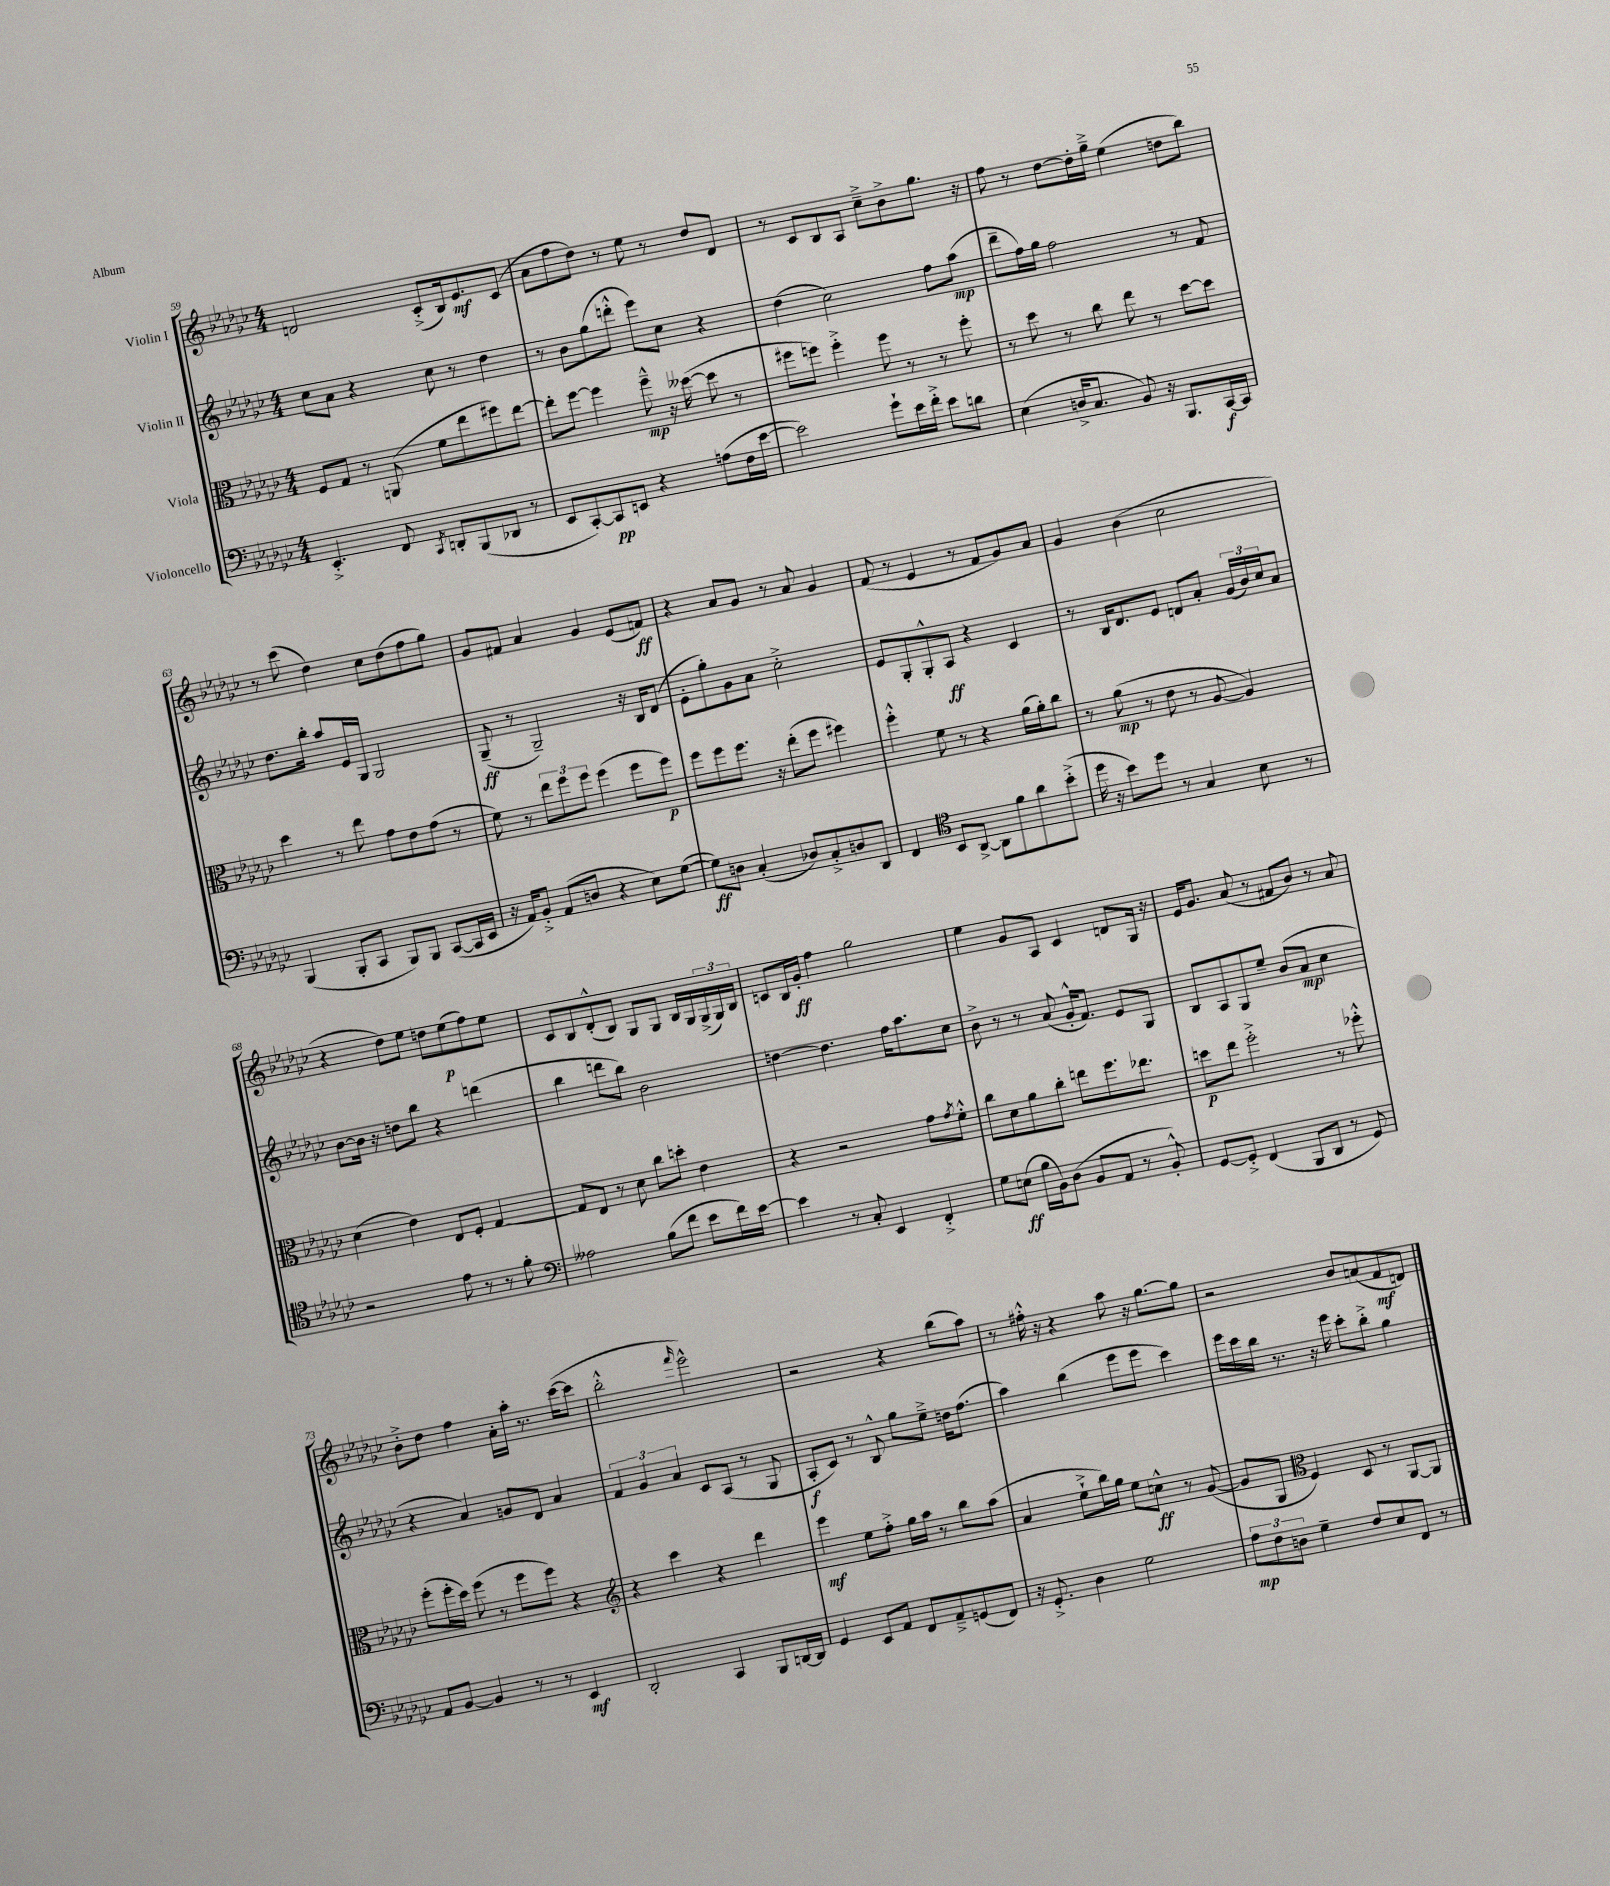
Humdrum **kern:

**kern	**dynam	**kern	**dynam	**kern	**dynam	**kern	**dynam
*part4	*part4	*part3	*part3	*part2	*part2	*part1	*part1
*staff4	*staff4	*staff3	*staff3	*staff2	*staff2	*staff1	*staff1
*I"Violoncello	*	*I"Viola	*	*I"Violin II	*	*I"Violin I	*
*clefF4	*	*clefC3	*	*clefG2	*	*clefG2	*
*k[b-e-a-d-g-c-]	*	*k[b-e-a-d-g-c-]	*	*k[b-e-a-d-g-c-]	*	*k[b-e-a-d-g-c-]	*
*M4/4	*	*M4/4	*	*M4/4	*	*M4/4	*
=59	=59	=59	=59	=59	=59	=59	=59
4.EE-'^/	.	8F/L	.	8cc-\L	.	2dn/	.
.	.	8G-/J	.	8a-\J	.	.	.
.	.	8r	.	4r	.	.	.
8FF/	.	(8AAn/	.	.	.	.	.
8qCC-/	.	.	.	.	.	.	.
8DDn'/L	.	8f\L	.	8cc-\	.	(8c-'^/L	.
(8BBB-/	.	8ee-\	.	8r	.	16B-/k)	.
.	.	.	.	.	.	8.e-/	mf
8DD-X/J	.	8ff#X\)	.	4dd-\	.	.	.
8r	.	[8ee-\J	.	.	.	(8c-/J	.
=60	=60	=60	=60	=60	=60	=60	=60
8EE-/L	.	8ee-'\L]	.	8r	.	8a-\L	.
[8CC-'/)	.	[8ff\J	.	8b-\L	.	8ff\	.
8CC-/]	pp	4ff\]	.	(8gg-\	.	8dd-\J)	.
8EEn/J	.	.	.	8dddn'^^\J	.	8r	.
4r	.	8ff~^^\	mp	8eee-\L)	.	8ee-\	.
.	.	16r	.	8cc-\J	.	8r	.
.	.	([16dd--X\	.	.	.	.	.
(8An\L	.	8dd--\]	.	4r	.	8dd-/L	.
16F\L	.	8r	.	.	.	8d-/J	.
[16e-\JJ	.	.	.	.	.	.	.
=61	=61	=61	=61	=61	=61	=61	=61
2e-\])	.	8ff#X\L	.	(4dd-\	.	8r	.
.	.	8ffn\J)	.	.	.	8c-/L	.
.	.	4ff'^\	.	2cc-\)	.	8B-/	.
.	.	.	.	.	.	8A-/J	.
8g-`\L	.	8ff\	.	.	.	8cc-~^\L	.
16e-\L	.	8r	.	.	.	8b-^\	.
16f'^\JJ	.	.	.	.	.	.	.
8e-\L	.	8r	.	8ff\L	.	8.gg-\J	.
8dn\J	.	8ff'\	.	(8aa-\J	mp	.	.
.	.	.	.	.	.	16r	.
=62	=62	=62	=62	=62	=62	=62	=62
(4E-\	.	8r	.	8ddd-~\L	.	8ff\	.
.	.	8dd-\	.	16ff\L)	.	8r	.
.	.	.	.	16gg-\JJ	.	.	.
16Dn^/KL	.	8r	.	2ff\	.	[8dd-\L	.
8.C-/J	.	.	.	.	.	.	.
.	.	8cc-\	.	.	.	16dd-'\L]	.
.	.	.	.	.	.	16gg-~^\JJ	.
8BB-/)	.	8ee-\	.	.	.	(4ee-\	.
16r	.	8r	.	.	.	.	.
8.BBB-/L	.	.	.	.	.	.	.
.	.	[8dd-\L	.	8r	.	8ddn\L	.
[16CC-/L	f	8dd-\J]	.	8f/	.	8bb-\J)	.
16CC-/JJ]	.	.	.	.	.	.	.
!!LO:LB:g=z
=63	=63	=63	=63	=63	=63	=63	=63
(4BBB-/	.	4dd-\	.	8.dd-\L	.	8r	.
.	.	.	.	.	.	(8ccc-\	.
.	.	.	.	16bb-'\Jk	.	.	.
8BBB-'/L	.	8r	.	8aa-/L	.	4dd-\)	.
8CC-/J	.	8ee-\	.	16e-/L	.	.	.
.	.	.	.	16G-/JJ	.	.	.
8BBB-/L)	.	8g-\L	.	2G-/	.	8cc-\L	.
8BBB-/J	.	8e-\	.	.	.	(8dd-\	.
([8CC-/L	.	(8g-\J	.	.	.	8ff\	.
16CC-/L]	.	8r	.	.	.	8gg-\J)	.
16EE-/JJ	.	.	.	.	.	.	.
=64	=64	=64	=64	=64	=64	=64	=64
16r	.	8f\)	.	(8G-~/	ff	8g-/L	.
16AA-/KL)	.	.	.	.	.	.	.
8BB-'^/J	.	8r	.	8r	.	8f#X/J	.
(8AA-/L	.	12ee-\L	.	2G-~/)	.	4a-/	.
.	.	12ff\	.	.	.	.	.
8Dn/J	.	.	.	.	.	.	.
.	.	12ff\J	.	.	.	.	.
4r	.	(4ff\	.	.	.	4g-/	.
8E-\L)	.	8ff\L	.	16r	.	(8e-/L	.
.	.	.	.	16B-/KL	.	.	.
([8G-\J	.	8ff\J)	p	(8d-/J	.	8fn/J)	ff
=65	=65	=65	=65	=65	=65	=65	=65
8G-\L])	ff	8ff\L	.	8e-'\L	.	4r	.
8Dn\J	.	8ff\	.	8gg-'\)	.	.	.
(4C-'/	.	8.ff\J	.	8g-\	.	8a-/L	.
.	.	.	.	8a-\J	.	8g-/J	.
.	.	16r	.	.	.	.	.
8D-X/L)	.	(8ee-'\L	.	2cc-'^\	.	8r	.
8C-'^/	.	8ff\J	.	.	.	8a-/	.
8Dn/	.	4ff#X\)	.	.	.	4g-/	.
8DD-/J	.	.	.	.	.	.	.
=66	=66	=66	=66	=66	=66	=66	=66
4FF/	.	4ff'^^\	.	8e-/L	.	(8f/	.
.	.	.	.	8G-'/	.	8r	.
*clefC4	*	*	*	*	*	*	*
8BB-/L	.	8f\	.	8G-'^^/	.	4e-/	.
[8AA-^/J	.	8r	.	8A-/J	ff	.	.
8AA-\L]	.	4r	.	4r	.	8r	.
8f\	.	.	.	.	.	8f/L	.
8a-\	.	(16a-\LL	.	4c-/	.	8g-/)	.
.	.	16a-'\J)	.	.	.	.	.
(8b-'^\J	.	8cc-\J	.	.	.	8a-/J	.
=67	=67	=67	=67	=67	=67	=67	=67
16dd-\	.	8r	.	8r	.	4g-/	.
16r	.	.	.	.	.	.	.
8b-\L)	.	(8a-\	mp	16B-/KL	.	.	.
.	.	.	.	8.d-/	.	.	.
8dd-\J	.	8r	.	.	.	(4b-\	.
8r	.	8e-\	.	8e-/J	.	.	.
4G-/	.	8r	.	8dn/L	.	2cc-\	.
.	.	[8A-/	.	8a-'/J	.	.	.
8B-\	.	4A-/])	.	(24g-/LL	.	.	.
.	.	.	.	24b-/)	.	.	.
.	.	.	.	24cc-/J	.	.	.
8r	.	.	.	8a-/J	.	.	.
!!LO:LB:g=z
=68	=68	=68	=68	=68	=68	=68	=68
2r	.	(4d-\	.	[8b-\L	.	4r	.
.	.	.	.	16b-\Jk]	.	.	.
.	.	.	.	16r	.	.	.
.	.	4e-\)	.	8ddn\L	.	8dd-\L)	.
.	.	.	.	8bb-\J	.	8ee-\J	.
8e-\	.	8E-/L	.	4r	.	8ddn\L	.
8r	.	8F'/J	.	.	.	(8ee-\	p
8r	.	[4G-/	.	(4dddn\	.	8ff\)	.
8f'\	.	.	.	.	.	8ee-\J	.
=69	=69	=69	=69	=69	=69	=69	=69
*clefF4	*	*	*	*	*	*	*
2A--X\	.	8G-/L]	.	4bb-\	.	8c-/L	.
.	.	8E-/J	.	.	.	8B-/	.
.	.	8r	.	8dddn\L	.	(8d-'^^/	.
.	.	8d-\	.	8bb-\J)	.	8B-/J)	.
(8B-\L	.	8cc-\L	.	2b-\	.	8G-/L	.
8f\J	.	8ddn'\J	.	.	.	8G-/J	.
8e-\L	.	4e-\	.	.	.	16B-/LL	.
.	.	.	.	.	.	16G-/	.
16f\L)	.	.	.	.	.	(24G-^/	.
.	.	.	.	.	.	24G-/)	.
[16e-\JJ	.	.	.	.	.	.	.
.	.	.	.	.	.	24B-/JJ	.
=70	=70	=70	=70	=70	=70	=70	=70
4e-\]	.	4r	.	[4ddn\	.	8cn/L	.
.	.	.	.	.	.	16B-/L	.
.	.	.	.	.	.	16g-'/JJ	ff
8r	.	2r	.	4.dd\]	.	4ff\	.
8C-'/	.	.	.	.	.	.	.
4EE-/	.	.	.	.	.	2gg-\	.
.	.	.	.	16ff\KL	.	.	.
.	.	.	.	8.aa-\	.	.	.
4FF'^/	.	8g-\L	.	.	.	.	.
.	.	8qg-/	.	.	.	.	.
.	.	8f'^^\J	.	8cc-\J	.	.	.
=71	=71	=71	=71	=71	=71	=71	=71
8G-\L	.	8cc-\L	.	8b-^\	.	4ee-\	.
(8En\J	ff	8d-\	.	8r	.	.	.
16B-\LL	.	8a-\	.	8r	.	8g-/L	.
16BB-\J)	.	.	.	.	.	.	.
(8D-\J	.	8cc-'\J	.	(8a-/	.	8A-/J	.
8BB-/L	.	8een\L	.	16g-'^^/KL	.	4c-/	.
.	.	.	.	8.f/J)	.	.	.
8AA-/J	.	8.ff\	.	.	.	.	.
8r	.	.	.	8e-/L	.	8dn/L	.
.	.	8.ee-X\J	.	.	.	.	.
8BB-'^^/)	.	.	.	8G-/J	.	16G-/Jk	.
.	.	.	.	.	.	16r	.
=72	=72	=72	=72	=72	=72	=72	=72
[8GG-/L	.	8ddn\L	p	8B-/L	.	16e-/KL	.
.	.	.	.	.	.	8.g-/J	.
8GG-'^/J]	.	8ee-\J	.	8A-/	.	.	.
(4FF/	.	2ff'^\	.	8G-/	.	(8a-/	.
.	.	.	.	8ee-~/J	.	8r	.
8BBB-/L	.	.	.	(8b-/L	.	8f#X/L	.
8DD-/J	.	.	.	8a-/J	mp	8b-/J)	.
8r	.	8r	.	4cc-\	.	8r	.
8GG-/)	.	8ff-X'^^\	.	.	.	8a-/	.
!!LO:LB:g=z
=73	=73	=73	=73	=73	=73	=73	=73
8AA-/L	.	(8ff'\L	.	4r	.	8b-'^\L	.
[8BB-/J	.	16ff'\L	.	.	.	8dd-\J	.
.	.	16dd-\JJ)	.	.	.	.	.
4BB-/]	.	(8ff\	.	4a-/)	.	4ff\	.
.	.	8r	.	.	.	.	.
8r	.	8ff\L	.	8gn/L	.	16a-'\LL	.
.	.	.	.	.	.	16aa-'\JJ	.
8r	.	8ff\J)	.	8d-/J	.	8.r	.
4EE-/	mf	4r	.	4a-/	.	.	.
.	.	.	.	.	.	([16ccc-\KL	.
.	.	.	.	.	.	8ccc-\J]	.
=74	=74	=74	=74	=74	=74	=74	=74
*	*	*clefG2	*	*	*	*	*
2DD-'/	.	4r	.	6f/	.	2bb-'^^\	.
.	.	.	.	6g-/	.	.	.
.	.	4ccc-\	.	.	.	.	.
.	.	.	.	6a-/	.	.	.
.	.	.	.	.	.	16qqfff/	.
4CC-/	.	4r	.	8c-/L	.	2eee-^^\)	.
.	.	.	.	(8A-/J	.	.	.
8BBB-/L	.	4ddd-\	.	8r	.	.	.
[16DDn/L	.	.	.	8G-/	.	.	.
16DD/JJ]	.	.	.	.	.	.	.
=75	=75	=75	=75	=75	=75	=75	=75
4GG-/	.	4eee-\	mf	8A-'/L	f	2r	.
.	.	.	.	8c-/J)	.	.	.
8EE-/L	.	8ee-\L	.	8r	.	.	.
8AA-/J	.	8ff'^\J	.	8B-^^/	.	.	.
8FF/L	.	16gg-\LL	.	8gg-\L	.	4r	.
.	.	16aa-\JJ	.	.	.	.	.
8AA-~^/	.	8r	.	8ee-~^\J	.	.	.
(8GGn/	.	8bb-\L	.	16ddn\KL	.	(8bb-\L	.
.	.	.	.	(8.ff\J	.	.	.
8FF/J)	.	(8aa-\J	.	.	.	8aa-\J)	.
=76	=76	=76	=76	=76	=76	=76	=76
16r	.	4a-/	.	4aa-\)	.	8r	.
8.GG-'^/	.	.	.	.	.	.	.
.	.	.	.	.	.	16ff#X'^^\	.
.	.	.	.	.	.	16r	.
4D-\	.	8ee-`^\L	.	(4bb-\	.	4r	.
.	.	16bb-\L)	.	.	.	.	.
.	.	16gg-\JJ	.	.	.	.	.
2G-\	.	8ee-\L	.	8eee-\L	.	8aa-\	.
.	.	8ccn^^\J	ff	8eee-\J	.	16r	.
.	.	.	.	.	.	[8.gg-\L	.
.	.	8r	.	4ccc-\)	.	.	.
.	.	([8g-/	.	.	.	8gg-\J]	.
=77	=77	=77	=77	=77	=77	=77	=77
12A-\L	mp	8g-/L]	.	16eee-\LL	.	2r	.
.	.	.	.	16ccc-\	.	.	.
12F\	.	.	.	.	.	.	.
.	.	8G-/J	.	16bb-\JJ	.	.	.
12Dn\J	.	.	.	.	.	.	.
.	.	.	.	8.r	.	.	.
*	*	*clefC3	*	*	*	*	*
4G-~\	.	4F/)	.	.	.	.	.
.	.	.	.	16r	.	.	.
.	.	.	.	16eee-\	.	.	.
8F/L	.	8D-/	.	8ccc-'\L	.	8b-/L	.
8E-/	.	8r	.	8bb-'^\J	.	(8an/	.
8FF/J	.	[8AA-/L	.	4gg-\	.	8f/	mf
8r	.	8AA-/J]	.	.	.	8dn/J)	.
==	==	==	==	==	==	==	==
*-	*-	*-	*-	*-	*-	*-	*-
